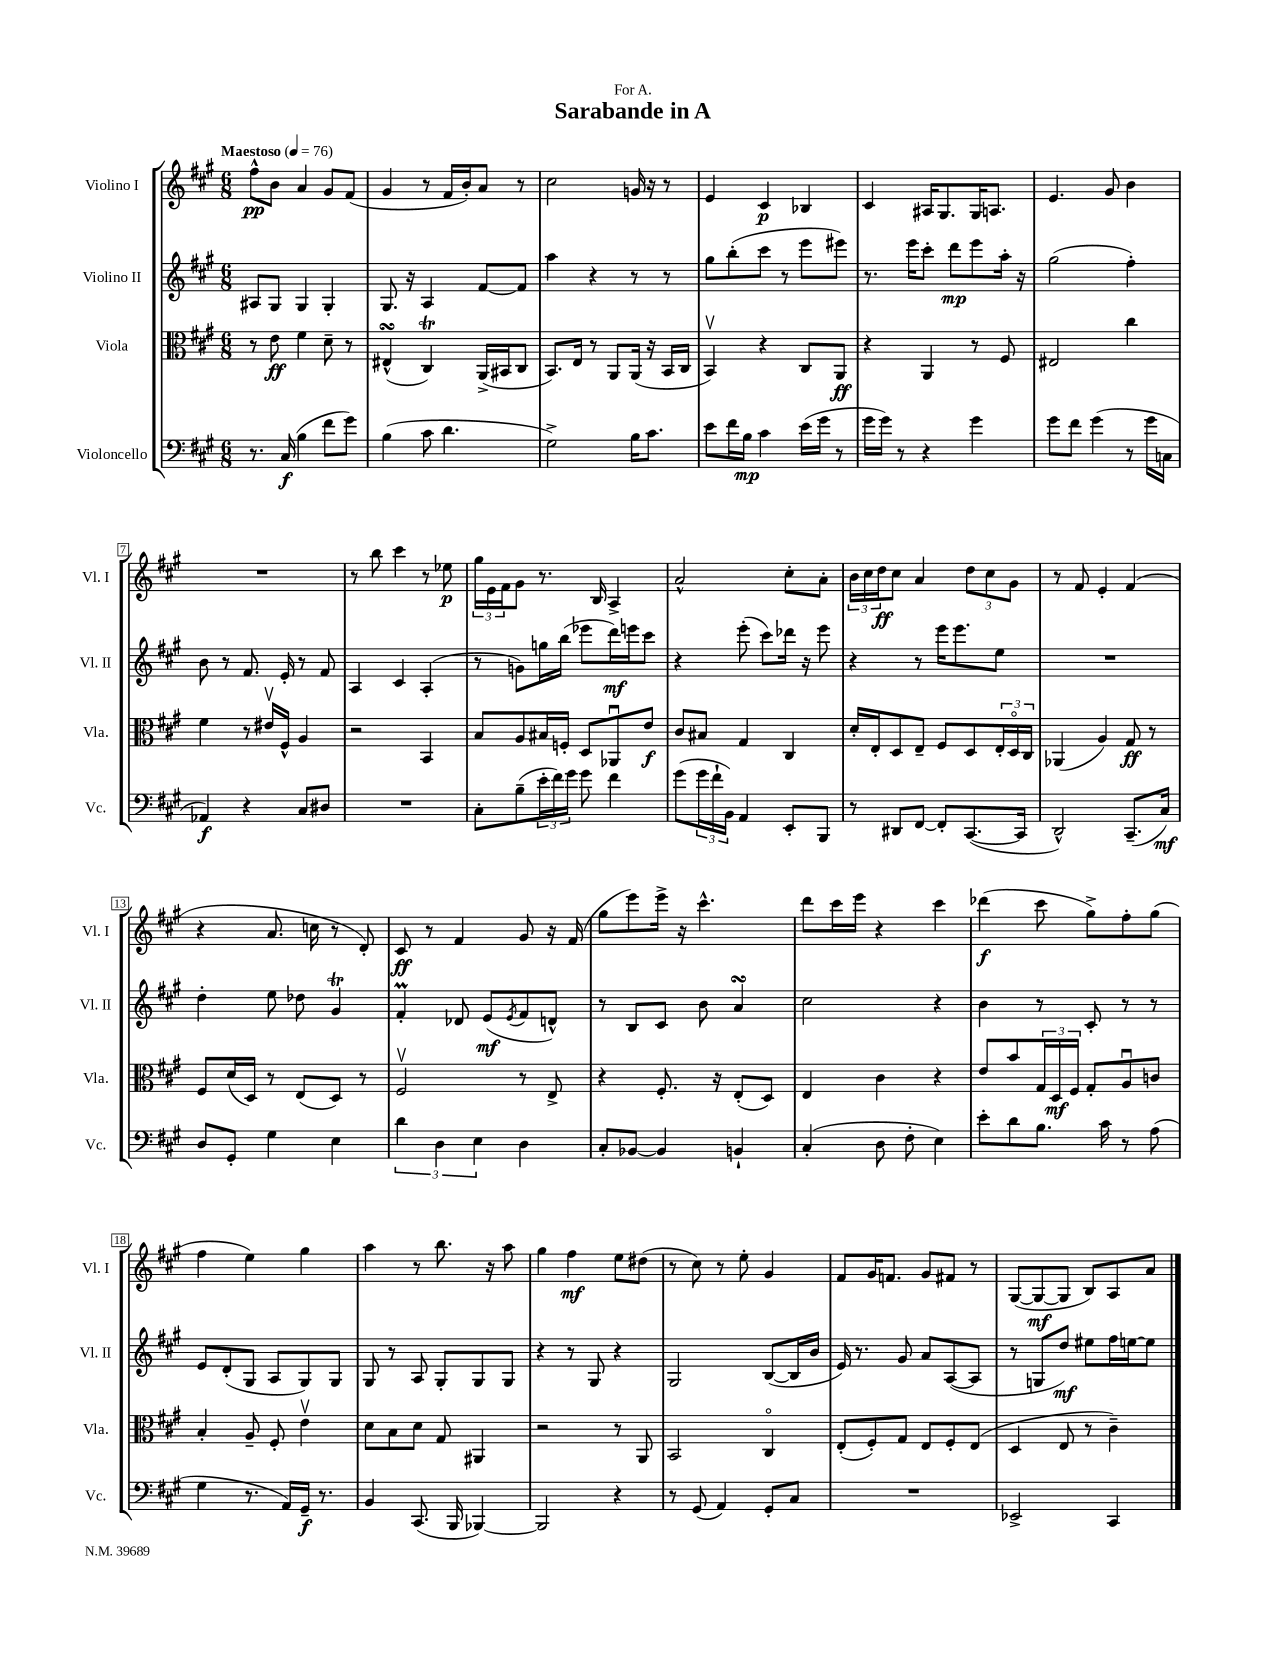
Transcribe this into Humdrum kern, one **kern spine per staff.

**kern	**dynam	**kern	**dynam	**kern	**dynam	**kern	**dynam
*part4	*part4	*part3	*part3	*part2	*part2	*part1	*part1
*staff4	*staff4	*staff3	*staff3	*staff2	*staff2	*staff1	*staff1
*I"Violoncello	*	*I"Viola	*	*I"Violino II	*	*I"Violino I	*
*I'Vc.	*	*I'Vla.	*	*I'Vl. II	*	*I'Vl. I	*
*clefF4	*	*clefC3	*	*clefG2	*	*clefG2	*
*k[f#c#g#]	*	*k[f#c#g#]	*	*k[f#c#g#]	*	*k[f#c#g#]	*
*M6/8	*	*M6/8	*	*M6/8	*	*M6/8	*
*MM76	*	*MM76	*	*MM76	*	*MM76	*
=1	=1	=1	=1	=1	=1	=1	=1
!	!	!	!	!	!	!LO:TX:a:B:t=Maestoso	!
8.r	.	8r	.	8A#X/L	.	8ff#^^\L	pp
.	.	8e\	ff	8G#/J	.	8b\J	.
(16C#/	f	.	.	.	.	.	.
4B\	.	4f#\	.	4G#/	.	4a/	.
8f#\L	.	8d~\	.	4G#'/	.	8g#/L	.
8g#\J)	.	8r	.	.	.	(8f#/J	.
=2	=2	=2	=2	=2	=2	=2	=2
(4B\	.	(4E#XsSsS^^/	.	8.G#/	.	4g#/	.
.	.	.	.	16r	.	.	.
8c#\	.	4C#t/)	.	4A/	.	8r	.
4.d\	.	.	.	.	.	16f#/LL	.
.	.	.	.	.	.	16b'/J)	.
.	.	(16AA^/LL	.	[8f#/L	.	8a/J	.
.	.	16BB#X/J	.	.	.	.	.
.	.	8C#/J	.	8f#/J]	.	8r	.
=3	=3	=3	=3	=3	=3	=3	=3
2G#^\)	.	8.BB/L)	.	4aa\	.	2cc#\	.
.	.	16E/Jk	.	.	.	.	.
.	.	8r	.	4r	.	.	.
.	.	8AA/L	.	.	.	.	.
16B\KL	.	(16AA/Jk	.	8r	.	16gn/	.
8.c#\J	.	16r	.	.	.	16r	.
.	.	16BB/LL	.	8r	.	8r	.
.	.	16C#/JJ	.	.	.	.	.
=4	=4	=4	=4	=4	=4	=4	=4
8e\L	.	4BBv/)	.	8gg#\L	.	4e/	.
16f#\L	.	.	.	(8bb'\	.	.	.
16B\JJ	mp	.	.	.	.	.	.
4c#\	.	4r	.	8ccc#\J	.	4c#/	p
.	.	.	.	8r	.	.	.
(16e\LL	.	8C#/L	.	8eee\L	.	4B-X/	.
16g#\JJ	.	.	.	.	.	.	.
8r	.	8AA/J	ff	8eee#X\J)	.	.	.
=5	=5	=5	=5	=5	=5	=5	=5
16g#\LL	.	4r	.	8.r	.	4c#/	.
16g#\JJ)	.	.	.	.	.	.	.
8r	.	.	.	.	.	.	.
.	.	.	.	16eee\KL	.	.	.
4r	.	4AA/	.	8ccc#'\J	.	16A#X/KL	.
.	.	.	.	.	.	8.G#/	.
.	.	.	.	8ddd\L	mp	.	.
4g#\	.	8r	.	8eee\	.	16G#/K	.
.	.	.	.	.	.	8.An/J	.
.	.	8F#/	.	16aa'\Jk	.	.	.
.	.	.	.	16r	.	.	.
=6	=6	=6	=6	=6	=6	=6	=6
8g#\L	.	2E#X/	.	(2gg#\	.	4.e/	.
8f#\J	.	.	.	.	.	.	.
(4g#\	.	.	.	.	.	.	.
.	.	.	.	.	.	8g#/	.
8r	.	4cc#\	.	4ff#'\)	.	4b\	.
16g#\LL	.	.	.	.	.	.	.
16Cn\JJ	.	.	.	.	.	.	.
!!LO:LB:g=z
=7	=7	=7	=7	=7	=7	=7	=7
4AA-X/)	f	4f#\	.	8b\	.	2.r	.
.	.	.	.	8r	.	.	.
4r	.	8r	.	8.f#/	.	.	.
.	.	16e#Xv/LL	.	.	.	.	.
.	.	16F#^^/JJ	.	16e'/	.	.	.
8C#/L	.	4A/	.	8r	.	.	.
8D#X/J	.	.	.	8f#/	.	.	.
=8	=8	=8	=8	=8	=8	=8	=8
2.r	.	2r	.	4A/	.	8r	.
.	.	.	.	.	.	8bb\	.
.	.	.	.	4c#/	.	4ccc#\	.
.	.	4BB/	.	(4A'/	.	8r	.
.	.	.	.	.	.	8ee-X\	p
=9	=9	=9	=9	=9	=9	=9	=9
8C#'\L	.	8B/L	.	8r	.	24gg#\LL	.
.	.	.	.	.	.	24e\	.
.	.	.	.	.	.	24f#\J	.
(8B~\	.	8A/	.	8gn\L)	.	8g#\J	.
24e'\L	.	16B#X/L	.	16ggn\L	.	8.r	.
24f#\)	.	.	.	.	.	.	.
.	.	16Fn'/JJ	.	(16bb\JJ	.	.	.
24g#\JJ	.	.	.	.	.	.	.
8g#\	.	8D/L	.	8eee-X\L	.	.	.
.	.	.	.	.	.	16B/	.
4f#\	.	8AA-Xu/	.	16ddd\L)	mf	4A^/	.
.	.	.	.	16eeen\J	.	.	.
.	.	8e/J	f	8ccc#\J	.	.	.
=10	=10	=10	=10	=10	=10	=10	=10
(8g#\L	.	8c#/L	.	4r	.	2a^^/	.
24g#\L	.	8B#X/J	.	.	.	.	.
24f#`\	.	.	.	.	.	.	.
24BB\JJ)	.	.	.	.	.	.	.
4AA/	.	4G#/	.	(8eee'\	.	.	.
.	.	.	.	8ccc#\L)	.	.	.
8EE'/L	.	4C#/	.	16ddd-X\Jk	.	8cc#'\L	.
.	.	.	.	16r	.	.	.
8BBB/J	.	.	.	8eee\	.	8a'\J	.
=11	=11	=11	=11	=11	=11	=11	=11
8r	.	16d'/LL	.	4r	.	24b\LL	.
.	.	.	.	.	.	24cc#\	.
.	.	16E'/J	.	.	.	.	.
.	.	.	.	.	.	24dd\J	ff
8DD#X/L	.	8D/	.	.	.	8cc#\J	.
[8FF#/J	.	8E~/J	.	8r	.	4a/	.
8FF#'/L]	.	8F#/L	.	16eee\KL	.	.	.
.	.	.	.	8.eee\	.	.	.
([8.CC#/	.	8D/	.	.	.	12dd\L	.
.	.	.	.	.	.	12cc#\	.
.	.	24E'/L	.	8ee\J	.	.	.
.	.	24D/	.	.	.	12g#\J	.
16CC#/Jk]	.	.	.	.	.	.	.
.	.	24C#/JJ	.	.	.	.	.
=12	=12	=12	=12	=12	=12	=12	=12
2DD^^/)	.	(4AA-X/	.	2.r	.	8r	.
.	.	.	.	.	.	8f#/	.
.	.	4A/)	.	.	.	4e'/	.
(8.CC#~/L	.	8G#/	ff	.	.	(4f#/	.
.	.	8r	.	.	.	.	.
16C#/Jk)	mf	.	.	.	.	.	.
!!LO:LB:g=z
=13	=13	=13	=13	=13	=13	=13	=13
8D/L	.	8F#/L	.	4dd'\	.	4r	.
8GG#'/J	.	(16d/L	.	.	.	.	.
.	.	16D/JJ)	.	.	.	.	.
4G#\	.	8r	.	8ee\	.	8.a/	.
.	.	(8E/L	.	8dd-X\	.	.	.
.	.	.	.	.	.	16ccn\	.
4E\	.	8D/J)	.	4g#t/	.	8r	.
.	.	8r	.	.	.	8d'/)	.
=14	=14	=14	=14	=14	=14	=14	=14
6d\	.	2F#v/	.	4f#M'/	.	8c#/	ff
.	.	.	.	.	.	8r	.
6D\	.	.	.	.	.	.	.
.	.	.	.	8d-X/	.	4f#/	.
6E\	.	.	.	.	.	.	.
.	.	.	.	(8e/L	mf	.	.
.	.	.	.	8qe/	.	.	.
4D\	.	8r	.	8f#/	.	8g#/	.
.	.	8E^/	.	8dn^^/J)	.	16r	.
.	.	.	.	.	.	(16f#/	.
=15	=15	=15	=15	=15	=15	=15	=15
8C#'/L	.	4r	.	8r	.	8gg#\L	.
[8BB-X/J	.	.	.	8B/L	.	8eee\)	.
4BB-/]	.	8.F#'/	.	8c#/J	.	16eee^\Jk	.
.	.	.	.	.	.	16r	.
.	.	.	.	8b\	.	4.ccc#^^\	.
.	.	16r	.	.	.	.	.
4BBn`/	.	(8E'/L	.	4asSSs/	.	.	.
.	.	8D/J)	.	.	.	.	.
=16	=16	=16	=16	=16	=16	=16	=16
(4C#'/	.	4E/	.	2cc#\	.	8ddd\L	.
.	.	.	.	.	.	16ccc#\L	.
.	.	.	.	.	.	16eee\JJ	.
8D\	.	4c#\	.	.	.	4r	.
8F#'\	.	.	.	.	.	.	.
4E\)	.	4r	.	4r	.	4ccc#\	.
=17	=17	=17	=17	=17	=17	=17	=17
8e'\L	.	8e/L	.	4b\	.	(4ddd-X\	f
8d\	.	8b/	.	.	.	.	.
8.B\J	.	24G#/L	.	8r	.	8ccc#\	.
.	.	24D/	mf	.	.	.	.
.	.	24F#/JJ	.	.	.	.	.
.	.	8G#'/L	.	8c#'/	.	8gg#^\L)	.
16c#\	.	.	.	.	.	.	.
8r	.	8Au/	.	8r	.	8ff#'\	.
(8A\	.	8cn/J	.	8r	.	(8gg#\J	.
!!LO:LB:g=z
=18	=18	=18	=18	=18	=18	=18	=18
4G#\	.	4B'/	.	8e/L	.	4ff#\	.
.	.	.	.	(8d'/	.	.	.
8.r	.	8A~/	.	8G#/J	.	4ee\)	.
.	.	8F#'/	.	8A/L	.	.	.
16AA/LL)	.	.	.	.	.	.	.
16GG#~/JJ	f	4ev\	.	8G#/)	.	4gg#\	.
8.r	.	.	.	.	.	.	.
.	.	.	.	8G#/J	.	.	.
=19	=19	=19	=19	=19	=19	=19	=19
4BB/	.	8d\L	.	8G#/	.	4aa\	.
.	.	8B\	.	8r	.	.	.
(8.CC#/	.	8d\J	.	8A/	.	8r	.
.	.	8G#/	.	8G#'/L	.	8.bb\	.
16BBB/	.	.	.	.	.	.	.
[4BBB-X/)	.	4AA#X/	.	8G#/	.	.	.
.	.	.	.	.	.	16r	.
.	.	.	.	8G#/J	.	8aa\	.
=20	=20	=20	=20	=20	=20	=20	=20
2BBB-/]	.	2r	.	4r	.	4gg#\	.
.	.	.	.	8r	.	4ff#\	mf
.	.	.	.	8G#/	.	.	.
4r	.	8r	.	4r	.	8ee\L	.
.	.	8AA/	.	.	.	(8dd#X\J	.
=21	=21	=21	=21	=21	=21	=21	=21
8r	.	2BB/	.	2G#/	.	8r	.
(8GG#/	.	.	.	.	.	8cc#\)	.
4AA/)	.	.	.	.	.	8r	.
.	.	.	.	.	.	8ee'\	.
8GG#'/L	.	4C#/	.	([8B/L	.	4g#/	.
8C#/J	.	.	.	16B/L]	.	.	.
.	.	.	.	16b/JJ	.	.	.
=22	=22	=22	=22	=22	=22	=22	=22
2.r	.	(8E'/L	.	16e/)	.	8f#/L	.
.	.	.	.	8.r	.	.	.
.	.	8F#'/)	.	.	.	16g#/K	.
.	.	.	.	.	.	8.fn/J	.
.	.	8G#/J	.	8g#/	.	.	.
.	.	8E/L	.	8a/L	.	8g#/L	.
.	.	8F#'/	.	([8A/	.	8f#X/J	.
.	.	(8E/J	.	8A/J]	.	8r	.
=23	=23	=23	=23	=23	=23	=23	=23
2EE-X^/	.	4D/	.	8r	.	([8G#/L	.
.	.	.	.	8Gn/L	.	8G#/_	mf
.	.	8E/	.	8dd/J)	mf	8G#/J]	.
.	.	8r	.	8ee#X\L	.	8B/L)	.
4CC#/	.	4c#~\)	.	16ff#\L	.	8A/	.
.	.	.	.	[16een\J	.	.	.
.	.	.	.	8ee\J]	.	8a/J	.
==	==	==	==	==	==	==	==
*-	*-	*-	*-	*-	*-	*-	*-
